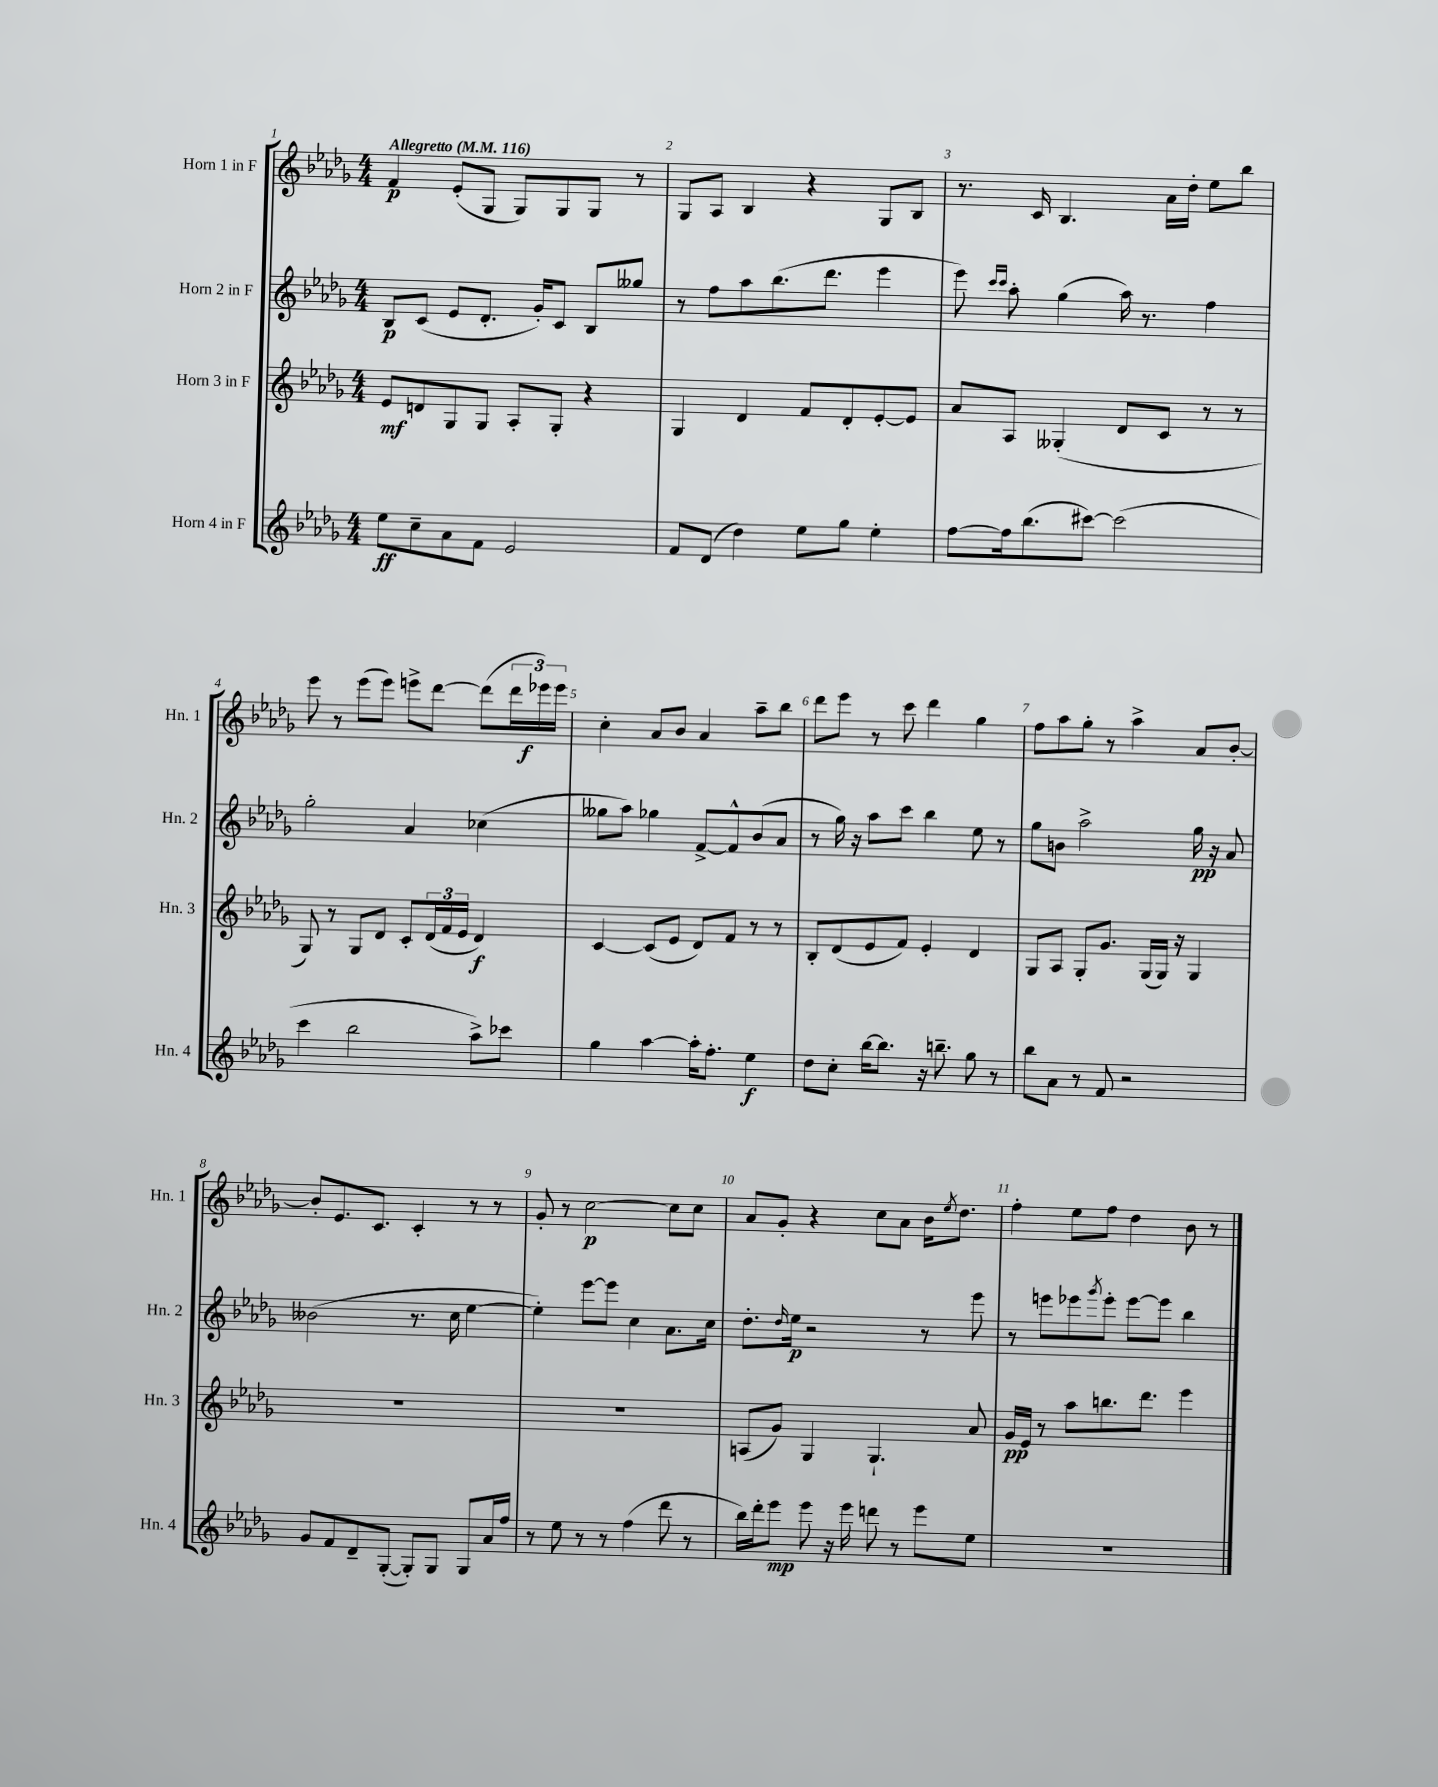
<<
\new StaffGroup <<
\new Staff = "s0" \with { instrumentName = "Horn 1 in F" shortInstrumentName = "Hn. 1" } {
    \clef treble \key des \major \numericTimeSignature \time 4/4 \tempo "Allegretto" 4 = 116
    f'4\p ees'8-.( ges8 ges8) ges8 ges8 r8 |
    ges8 aes8 bes4 r4 ges8 bes8 |
    r8. c'16 bes4. aes'16 des''16-. ees''8 bes''8 |
    ees'''8 r8 ees'''8( ees'''8) e'''8-> des'''8~ des'''8( \tuplet 3/2 { des'''16 ees'''16\f) ees'''16 } |
    c''4-. aes'8 bes'8 aes'4 aes''8-- bes''8 |
    des'''8 ees'''8 r8 c'''8 des'''4 ges''4 |
    f''8 aes''8 ges''8-. r8 aes''4-> aes'8 bes'8~-. |
    bes'8-. ees'8. c'8. c'4-. r8 r8 |
    ges'8-. r8 c''2~\p c''8 c''8 |
    aes'8 ges'8-. r4 c''8 aes'8 bes'16 \acciaccatura { ees''8 } des''8. |
    f''4-. ees''8 f''8 des''4 bes'8 r8 \bar "|." |
}
\new Staff = "s1" \with { instrumentName = "Horn 2 in F" shortInstrumentName = "Hn. 2" } {
    \clef treble \key des \major \numericTimeSignature \time 4/4
    bes8\p c'8( ees'8 des'8.-. ges'16-.) c'8 bes8 geses''8 |
    r8 f''8 aes''8 bes''8.( des'''8. ees'''4 |
    ees'''8) \grace { c'''16 c'''16 } aes''8-. ges''4( aes''16) r8. f''4 |
    ges''2-. aes'4 ces''4( |
    geses''8 aes''8) ges''4 f'8~-> f'8-^ bes'8( aes'8 |
    r8 ges''16) r16 aes''8 c'''8 bes''4 ees''8 r8 |
    ges''8 b'8 aes''2-> ges''16\pp r16 aes'8 |
    beses'2( r8. c''16 ees''4~ |
    ees''4-.) ees'''8~ ees'''8 c''4 aes'8. c''16 |
    des''8.-. \grace { des''16 } ees''16\p r2 r8 ees'''8 |
    r8 e'''8 ees'''8 \acciaccatura { ges'''8 } ees'''8-. ees'''8~ ees'''8 bes''4 \bar "|." |
}
\new Staff = "s2" \with { instrumentName = "Horn 3 in F" shortInstrumentName = "Hn. 3" } {
    \clef treble \key des \major \numericTimeSignature \time 4/4
    ees'8\mf d'8 ges8 ges8 aes8-. ges8-. r4 |
    ges4 des'4 f'8 des'8-. ees'8~-. ees'8 |
    aes'8 aes8 geses4-.( des'8 c'8 r8 r8 |
    ges8) r8 ges8 des'8 c'8-. \tuplet 3/2 { des'16( f'16 ees'16 } des'4\f) |
    c'4~ c'8( ees'8 des'8) f'8 r8 r8 |
    bes8-. des'8( ees'8 f'8) ees'4-. des'4 |
    ges8 aes8 ges8-. ges'8. ges16( ges16) r16 ges4 |
    R1 |
    R1 |
    a8( ges'8) ges4 ges4.-! aes'8 |
    ges'16\pp ees'16 r8 aes''8 b''8. des'''8. ees'''4 \bar "|." |
}
\new Staff = "s3" \with { instrumentName = "Horn 4 in F" shortInstrumentName = "Hn. 4" } {
    \clef treble \key des \major \numericTimeSignature \time 4/4
    ees''8\ff c''8-- aes'8 f'8 ees'2 |
    f'8 des'8( des''4) ees''8 ges''8 ees''4-. |
    f''8~ f''16 bes''8.( cis'''8~) cis'''2( |
    c'''4 bes''2 aes''8->) ces'''8 |
    ges''4 aes''4~ aes''16-. f''8.-. ees''4\f |
    des''8 c''8-. bes''16~ bes''8. r16 b''8.-- ges''8 r8 |
    bes''8 aes'8 r8 f'8 r2 |
    ges'8 f'8 des'8-- ges8~-.( ges8-.) ges8 ges8 aes'16 f''16 |
    r8 ees''8 r8 r8 f''4( des'''8 r8 |
    bes''16) des'''16-. ees'''8\mp ees'''8 r16 ees'''16 d'''8 r8 ees'''8 ees''8 |
    R1 \bar "|." |
}
>>
>>
\layout { \context { \Score \override BarNumber.break-visibility = ##(#f #t #t) barNumberVisibility = #all-bar-numbers-visible } }
